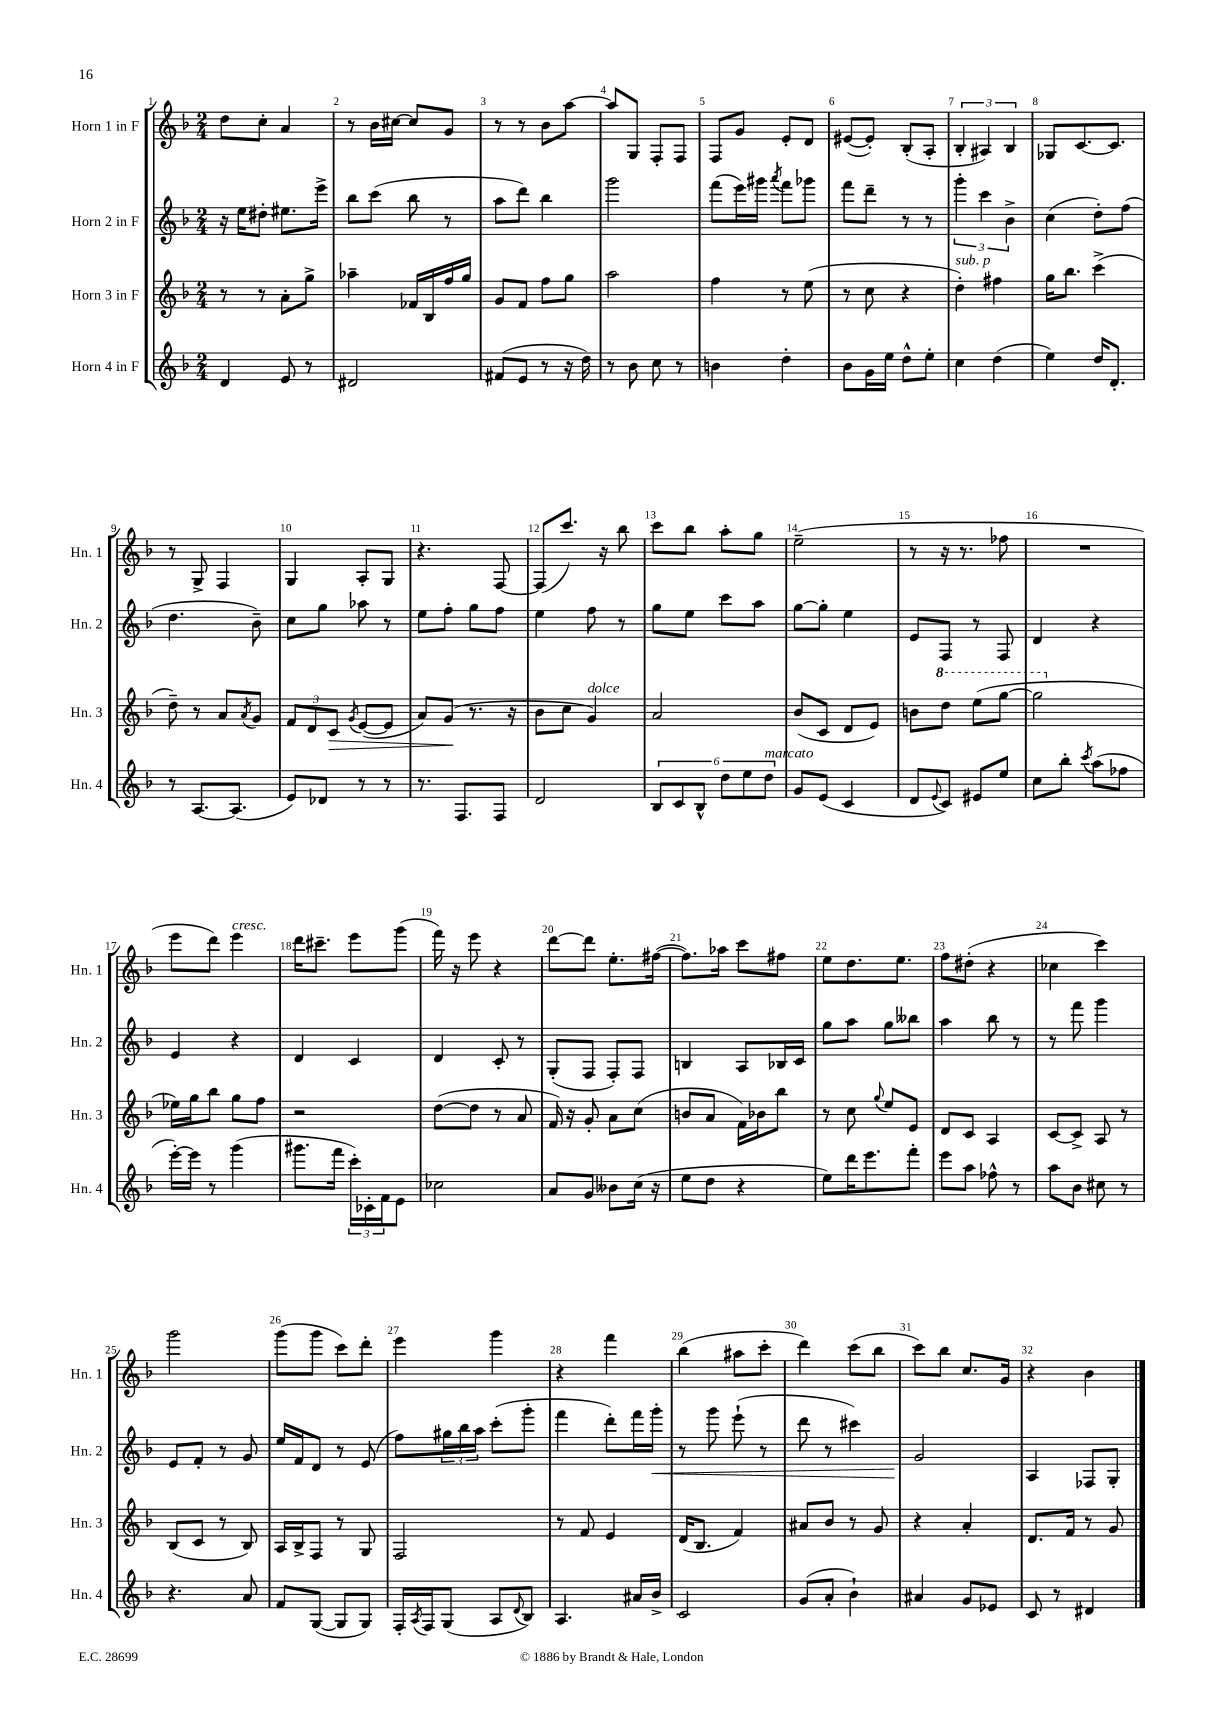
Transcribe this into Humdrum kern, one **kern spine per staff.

**kern	**kern	**kern	**kern
*staff4	*staff3	*staff2	*staff1
*clefG2	*clefG2	*clefG2	*clefG2
*k[b-]	*k[b-]	*k[b-]	*k[b-]
*M2/4	*M2/4	*M2/4	*M2/4
4d	8r	16r	8dd
.	.	16ee	.
.	8r	8dd#'	8cc'
8e	8a'	8.ee#	4a
8r	8gg^	.	.
.	.	16eee^	.
=	=	=	=
2d#	4aa-~	8bb-	8r
.	.	(8ccc	16b-
.	.	.	[16cc#
.	16f-	8bb-	8cc#]
.	16B-	.	.
.	16ff	8r	8g
.	16gg	.	.
=	=	=	=
(8f#	8g	8aa	8r
8e	8f	8ddd)	8r
8r	8ff	4bb-	8b-
16r	8gg	.	[8aa
16dd)	.	.	.
=	=	=	=
8r	2aa	2ggg	8aa]
8b-	.	.	8G
8cc	.	.	8F'
8r	.	.	8F
=	=	=	=
4b	4ff	(8fff	8F
.	.	16eee)	8g
.	.	16ggg#	.
.	.	8qaaa	.
4dd'	8r	8fff	8e'
.	(8ee	8ggg-	8d
=	=	=	=
8b-	8r	8fff	([8e#
16g	8cc	8ddd~	8e#'])
16ee	.	.	.
8dd^^	4r	8r	(8B-'
8ee'	.	8r	8A'
=	=	=	=
4cc	4dd')	6ggg'	6B-'
.	.	6ccc	6A#)
(4dd	4ff#	.	.
.	.	6b-^	6B-
=	=	=	=
4ee)	16gg	(4cc	8G-
.	8.bb-	.	.
.	.	.	[8.c
16dd	(4ccc^	8dd')	.
8.d'	.	.	8.c]
.	.	(8ff	.
=	=	=	=
8r	8dd~)	4.dd	8r
[8.A	8r	.	8G^
.	8a	.	4F
(8.A]	.	.	.
.	8qa	.	.
.	8g	8b-~)	.
=	=	=	=
8e)	12f	8cc	4G
.	12d	.	.
8d-	.	8gg	.
.	12c	.	.
.	8qg	.	.
8r	([8e	8aa-	8A'
8r	8e]	8r	8G
=	=	=	=
8.r	8a)	8ee	4.r
.	(8g	8ff'	.
8.F	.	.	.
.	8.r	8gg	.
8F	.	8ff	[8F
.	16r	.	.
=	=	=	=
2d	8b-	4ee	(8F]
.	8cc	.	8.ccc)
.	4g)	8ff	.
.	.	.	16r
.	.	8r	8bb-
=	=	=	=
12B-	2a	8gg	8ccc
12c	.	.	.
.	.	8ee	8bb-
12B-^^	.	.	.
12dd	.	8ccc	8aa'
12ee	.	.	.
.	.	8aa	8gg
12dd	.	.	.
=	=	=	=
8g	(8b-	[8gg	(2ee~
(8e	8c	8gg']	.
4c	8d	4ee	.
.	8e)	.	.
=	=	=	=
8d	8b	8e	8r
8qqe	.	.	.
8c)	8ddd	8F	16r
.	.	.	8.r
8e#	(8eee	8r	.
8ee	[8ggg	8F	8ff-
=	=	=	=
8cc	2ggg]	4d	2r
8bb-'	.	.	.
8qccc	.	.	.
(8aa	.	4r	.
8ff-	.	.	.
=	=	=	=
[16eee')	16ee-)	4e	8eee
16eee]	16gg	.	.
8r	8bb-	.	8ddd)
(4ggg	8gg	4r	4eee
.	8ff	.	.
=	=	=	=
8.ggg#	2r	4d	16ddd
.	.	.	8.ccc#~
16fff	.	.	.
24ccc')	.	4c	8eee
24c-'	.	.	.
24f	.	.	.
8e	.	.	(8ggg
=	=	=	=
2cc-	([8dd	4d	16fff)
.	.	.	16r
.	8dd]	.	8eee
.	8r	8c'	4r
.	8a	8r	.
=	=	=	=
8a	16f)	(8G'	[8ddd
.	16r	.	.
8g	8g'	8F	8ddd]
8b--	8a	8F')	8.ee'
(16cc	(8cc	8F	.
16r	.	.	([16ff#
=	=	=	=
8ee	8b	4B	8.ff#])
8dd	8a	.	.
.	.	.	16aa-
4r	16f)	8A	8ccc
.	16b-	.	.
.	8bb-	16B-	8ff#
.	.	16c	.
=	=	=	=
8ee)	8r	8gg	8ee
16ddd	8cc	8aa	8.dd
8.eee	.	.	.
.	8qqgg	.	.
.	8ee	8gg	.
.	.	.	8.ee
8fff'	8e	8bb--	.
=	=	=	=
8eee	8d	4aa	8ff
8aa	8c	.	(8dd#'
8ff-^^	4A	8bb-	4r
8r	.	8r	.
=	=	=	=
8aa	[8c	8r	4cc-
8b-	8c^]	8fff	.
8cc#	8A	4ggg	4ccc)
8r	8r	.	.
=	=	=	=
4.r	(8B-	8e	2ggg
.	8c	8f'	.
.	8r	8r	.
8a	8B-)	8g	.
=	=	=	=
8f	16A	16ee	(8ggg
.	16B-^	16f	.
([8G	8F	8d	8ggg
8G]	8r	8r	8ccc)
8G)	8G	(8e	8ddd'
=	=	=	=
16F'	2F	8ff)	4eee
8qA	.	.	.
16F	.	.	.
(8G	.	24gg#	.
.	.	24bb-	.
.	.	24aa	.
8A	.	(8ccc'	4ggg
8qqd	.	.	.
8B-)	.	8ggg'	.
=	=	=	=
4.A	8r	4fff	4r
.	8f	.	.
.	4e	8ddd')	4fff
16a#	.	16fff	.
16b-^	.	16ggg'	.
=	=	=	=
2c	(16d	8r	(4bb-
.	8.B-	.	.
.	.	8ggg	.
.	4f)	(8eee`	8aa#
.	.	8r	8ccc'
=	=	=	=
(8g	8a#	8ddd	4ddd)
8a'	8b-	8r	.
4b-`)	8r	4ccc#)	(8ccc
.	8g	.	8bb-
=	=	=	=
4a#	4r	2g	8ccc)
.	.	.	8bb-
8g	4a'	.	8.cc
8e-	.	.	.
.	.	.	16g
=	=	=	=
8c	8.d	4A	4r
8r	.	.	.
.	16f	.	.
4d#	8r	8F-	4b-
.	8g	8G'	.
==	==	==	==
*-	*-	*-	*-
